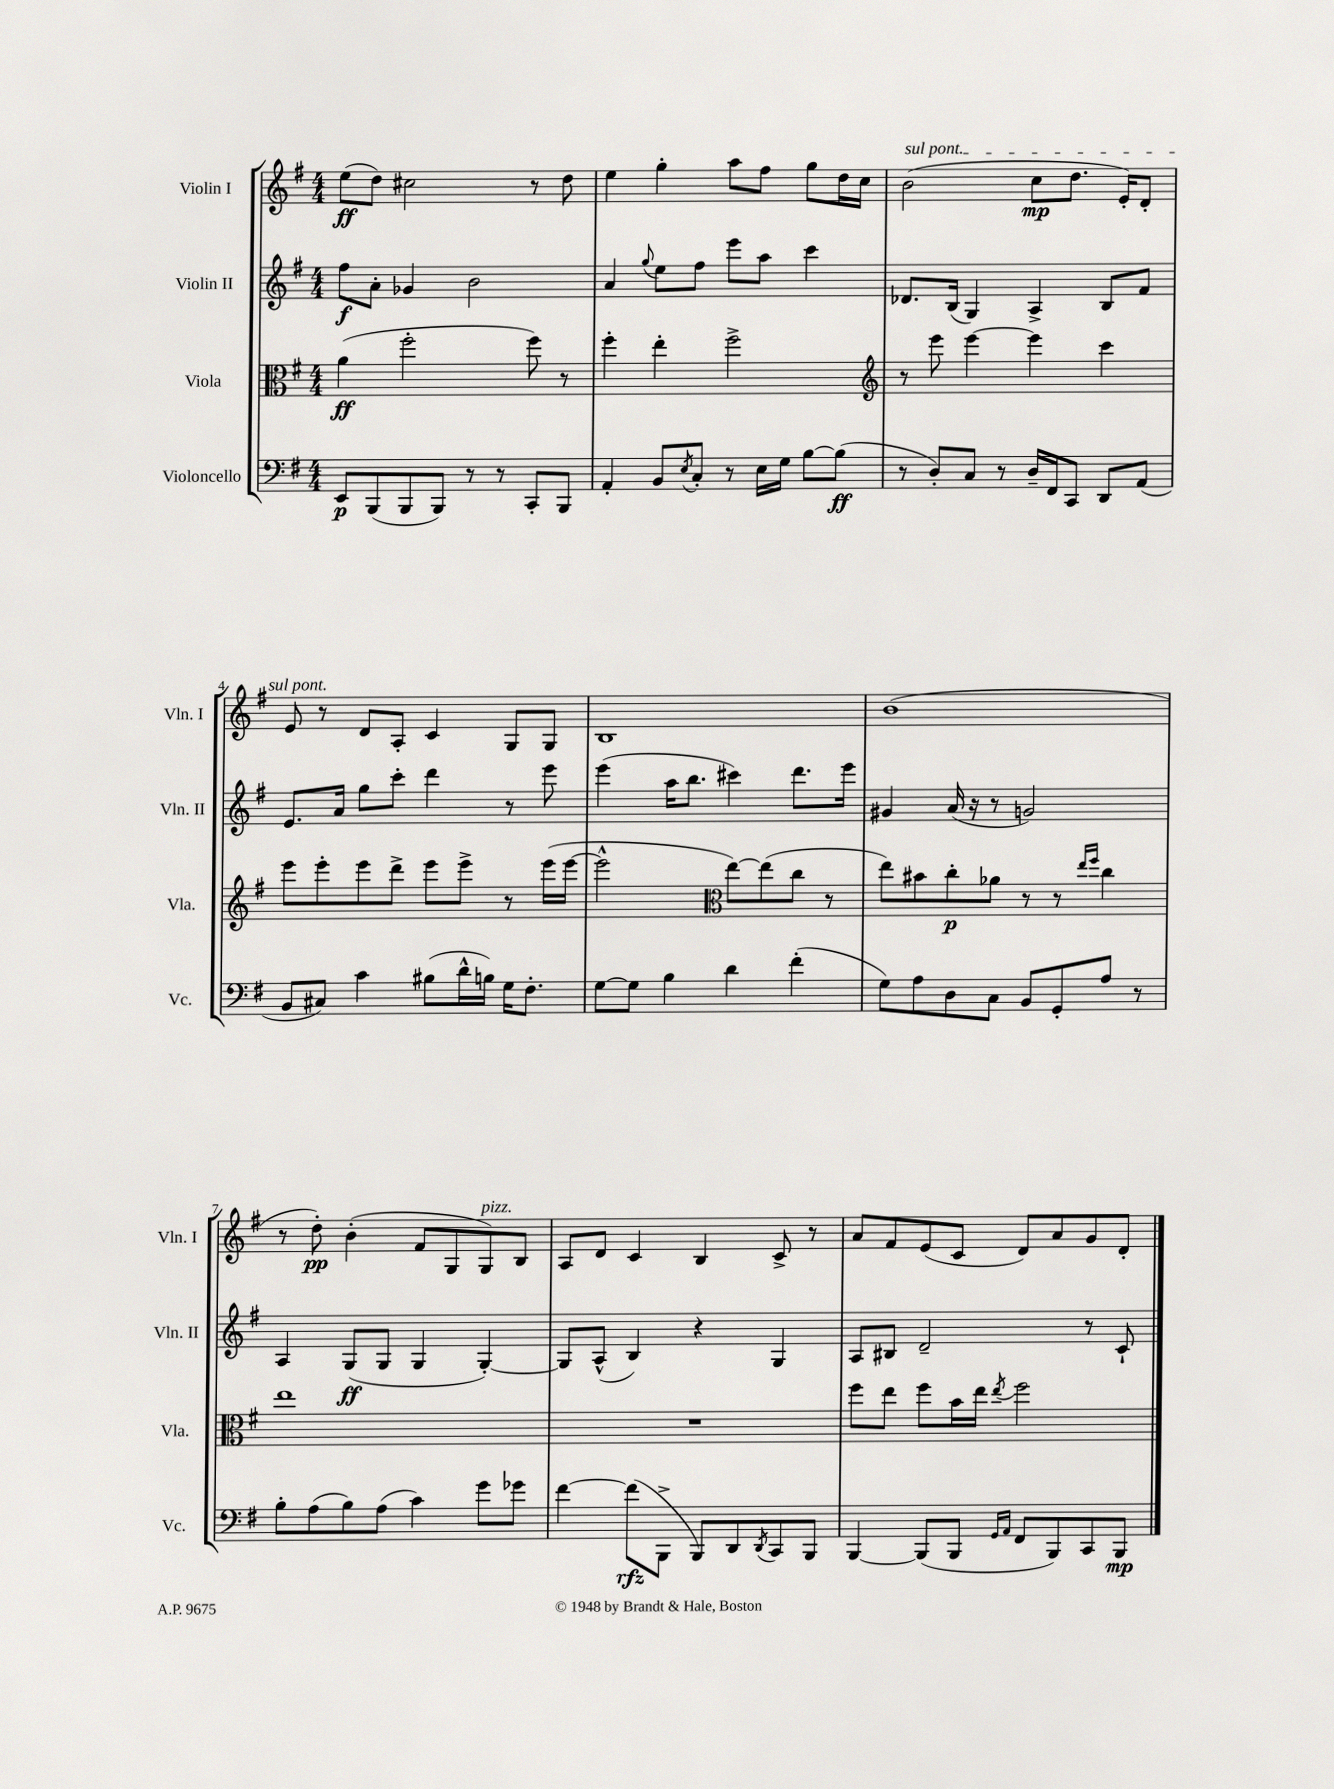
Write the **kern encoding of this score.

**kern	**kern	**kern	**kern
*staff4	*staff3	*staff2	*staff1
*clefF4	*clefC3	*clefG2	*clefG2
*k[f#]	*k[f#]	*k[f#]	*k[f#]
*M4/4	*M4/4	*M4/4	*M4/4
8EE/L	(4a\	8ff#\L	(8ee\L
(8BBB/	.	8a'\J	8dd\J)
8BBB/	2ff#'\	4g-/	2cc#\
8BBB/J)	.	.	.
8r	.	2b\	.
8r	.	.	.
8CC'/L	8ff#\)	.	8r
8BBB/J	8r	.	8dd\
=	=	=	=
4AA'/	4ff#'\	4a/	4ee\
.	.	8qqgg/	.
8BB/L	4ee'\	8ee\L	4gg'\
8qE/	.	.	.
8C'/J	.	8ff#\J	.
8r	2ff#^\	8eee\L	8aa\L
16E\LL	.	8aa\J	8ff#\J
16G\JJ	.	.	.
[8B\L	.	4ccc\	8gg\L
(8B\]J	.	.	16dd\L
.	.	.	16cc\JJ
=	=	=	=
*	*clefG2	*	*
8r	8r	8.d-/L	(2b\
8D'/L)	8eee\	.	.
.	.	(16B/Jk	.
8C/J	[4eee\	4G/)	.
8r	.	.	.
16D~/LL	4eee\]	4A^/	8cc\L
16FF#/J	.	.	.
8CC/J	.	.	8.dd\J
8DD/L	4ccc\	8B/L	.
.	.	.	16e'/LK)
(8AA/J	.	8f#/J	8d'/J
=	=	=	=
8BB/L	8eee\L	8.e/L	8e/
8C#/J)	8eee'\	.	8r
.	.	16a/Jk	.
4c\	8eee\	8gg\L	8d/L
.	8ddd^\J	8ccc'\J	8A'/J
(8B#\L	8eee\L	4ddd\	4c/
16d^^\L	8eee^\J	.	.
16B\JJ)	.	.	.
16G\LK	8r	8r	8G/L
8.F#'\J	.	.	.
.	(16eee\LL	8eee\	8G/J
.	[16eee\JJ	.	.
=	=	=	=
[8G\L	2eee^^\]	(4eee\	1B
8G\]J	.	.	.
4B\	.	16aa\LK	.
.	.	8.bb\J	.
*	*clefC3	*	*
4d\	[8ee\L)	4ccc#\)	.
.	(8ee\]	.	.
(4f#'\	8cc\J	8.ddd\L	.
.	8r	.	.
.	.	16eee\Jk	.
=	=	=	=
8G\L)	8ee\L)	4g#/	(1b
8A\	8b#\	.	.
8D\	8cc'\	(16a/	.
.	.	16r	.
8C\J	8a-\J	8r	.
8BB/L	8r	2g/)	.
8GG'/	8r	.	.
.	16qqee/LL	.	.
.	16qqff#/JJ	.	.
8A/J	4cc\	.	.
8r	.	.	.
=	=	=	=
8B'\L	1ee	4A/	8r
(8A\	.	.	8dd'\)
8B\)	.	(8G/L	(4b'\
(8A\J	.	8G/J	.
4c\)	.	4G/	8f#/L
.	.	.	8G/
8g\L	.	[4G'/)	8G/)
8g-\J	.	.	8B/J
=	=	=	=
[4f#\	1r	8G/]L	8A/L
.	.	(8A^^/J	8d/J
(8f#\]L	.	4B/)	4c/
8BBB^\J	.	.	.
8BBB/L)	.	4r	4B/
8DD/	.	.	.
8qDD/	.	.	.
8CC/	.	4G/	8c^/
8BBB/J	.	.	8r
=	=	=	=
[4BBB/	8ff#\L	8A/L	8a/L
.	8ee\J	8B#/J	8f#/
(8BBB/]L	8ff#\L	2d~/	(8e/
8BBB/J	16b\L	.	8c/J
.	16ee\JJ	.	.
16qqGG/LL	.	.	.
16qqAA/JJ	8qee/	.	.
8FF#/L	2ff#\	.	8d/L)
8BBB/)	.	.	8a/
8CC/	.	8r	8g/
8BBB/J	.	8c`/	8d'/J
==	==	==	==
*-	*-	*-	*-
